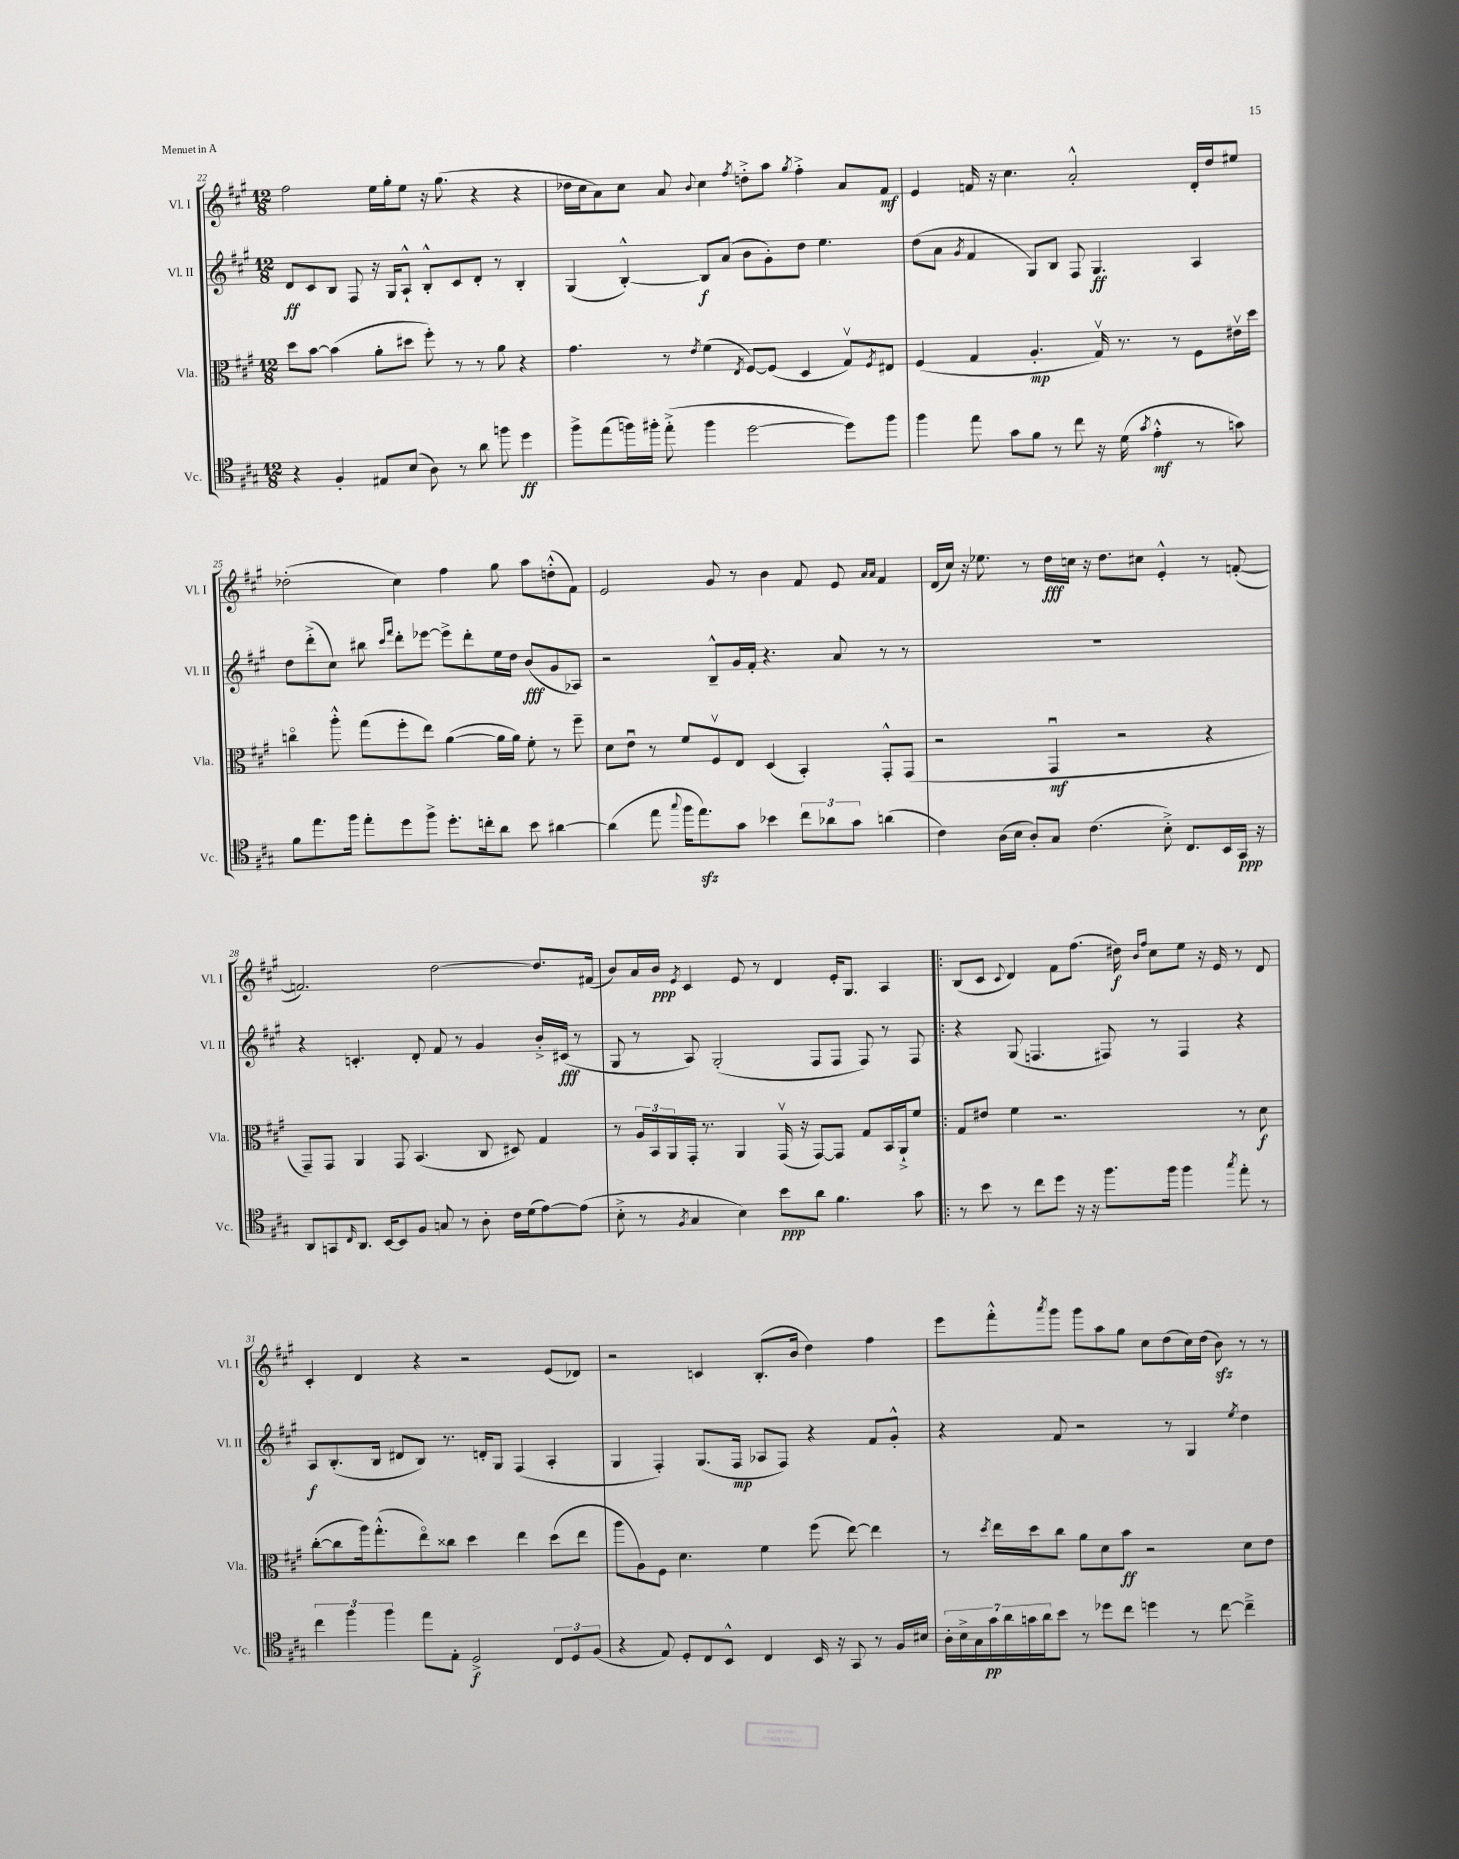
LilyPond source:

<<
\new StaffGroup <<
\new Staff = "s0" \with { instrumentName = "Vl. I" shortInstrumentName = "Vl. I" } {
    \clef treble \key a \major \numericTimeSignature \time 12/8
    fis''2 e''16 gis''16-. e''8 r16 gis''8.( r4 r4 |
    des''16 cis''16 a'8) cis''8 a'8 \appoggiatura { b'8 } cis''4 \acciaccatura { fis''8 } d''8-.-> a''8 \acciaccatura { gis''8 } fis''4-.-> a'8 fis'8\mf |
    e'4 f'16 r16 cis''4. a'2-.-^ d'16-. d''16 eis''8 |
    des''2-.( cis''4) fis''4 gis''8 a''8 d''8-.-^( fis'8) |
    e'2 gis'8 r8 b'4 fis'8 e'8 \grace { a'16 a'16 } fis'4 |
    d'16( cis''16) r16 ees''8. r8 d''16\fff c''16 r16 d''8. cis''8 e'4-.-^ r8 f'8~-.( |
    f'2.) d''2~ d''8. fis'16( |
    b'8) a'16 b'16\ppp \acciaccatura { e'8 } cis'4 e'8 r8 d'4 e'16-. gis8. a4 |
    \bar ".|:" b8( cis'8 \appoggiatura { cis'8 } d'4) fis'8 fis''8.( dis''16\f) \grace { b'16 fis''16 } cis''8 e''8 r16 e'16 r8 d'8 |
    cis'4-. d'4 r4 r2 e'8( des'8) |
    r2 c'4 b8.-.( b'16 d''4) fis''4 |
    e'''8 fis'''8-.-^ \acciaccatura { a'''8 } gis'''8 gis'''8 a''8 gis''8 cis''8 d''8( cis''16) d''16( b'8\sfz) r8 r8 \bar "|." |
}
\new Staff = "s1" \with { instrumentName = "Vl. II" shortInstrumentName = "Vl. II" } {
    \clef treble \key a \major \numericTimeSignature \time 12/8
    d'8\ff cis'8 b8 fis8 r16 gis16 a8-!-^ b8-.-^ cis'8 d'8-. r8 b4-. |
    gis4( b4~-.-^) b8\f a'8( b'8 gis'8-.) d''8 e''4. |
    d''8( a'8 \acciaccatura { gis'8 } fis'4 gis8) b8 fis8 gis4.\ff a4 |
    d''8 d'''8-.->( cis''8) bis''8 \grace { cis'''16 fis'''16 } d'''8-. ees'''8~ ees'''8-> d'''8-. e''16 d''16 b'8\fff( gis'8 aes8) |
    r2 b8---^ gis'16 fis'16-. r4. a'8 r8 r8 |
    R1. |
    r4 c'4.-. d'8-. fis'8 r8 gis'4 b'16-.-> cis'16\fff( r8 |
    gis8 r8 a8) gis2-.( fis8 fis8 fis8) r8 fis8 |
    \bar ".|:" r4 gis8( f4. fis8) r8 fis4 r4 |
    a8\f b8.-.( b16 dis'8 b8) r8. d'16-. gis8 fis4( a4-. |
    gis4 fis4-.) gis8.( fis16\mp aes8 fis8) r4 fis'8 gis'8-.-^ |
    r4 fis'8 r2 r8 gis4 \acciaccatura { e''8 } d''4 \bar "|." |
}
\new Staff = "s2" \with { instrumentName = "Vla." shortInstrumentName = "Vla." } {
    \clef alto \key a \major \numericTimeSignature \time 12/8
    d''8 b'8~ b'4( a'8-. dis''8 fis''8-.) r8 r8 a'8 r4 |
    gis'4. r8 \acciaccatura { e'8 } fis'4( \acciaccatura { e8 } fis8~) fis8( d4 gis8\upbow) \acciaccatura { fis8 } eis8 |
    fis4( gis4 a4.-.\mp gis16\upbow) r8. r8 fis8 eis'16\upbow d''16 |
    c''4\flageolet a''8-.-^ gis''8( fis''8-. e''8) a'4~( a'16 a'16) fis'8-. r8 fis''8-- |
    d'8 e'8\downbow r8 fis'8 fis8\upbow e8 d4( b,4-.) gis,8-.-^ gis,8( |
    r2 gis,4\downbow\mf r2 r4 |
    gis,8--) gis,8 a,4 gis,8 b,4.( cis8 dis8) gis4 |
    r8 \tuplet 3/2 { a16 b,16 a,16 } gis,16-. r8. a,4 gis,16\upbow( r16 gis,8~) gis,8 gis8 b,16 a,16-!-> fis'8 |
    \bar ".|:" gis8 eis'8 fis'4 r2. r8 d'8\f |
    cis''8~-.( cis''8 a''16) gis''8.-.-^( e''8\flageolet) cisis''8 d''4 e''4 d''8( e''8 |
    a''8 a8) fis8 d'4. fis'4 fis''8( e''8~) e''4 |
    r8 \acciaccatura { d''8 } e''16 d''16 cis''8 a'8 d'8 b'8\ff r2 d'8 e'8 \bar "|." |
}
\new Staff = "s3" \with { instrumentName = "Vc." shortInstrumentName = "Vc." } {
    \clef tenor \key a \major \numericTimeSignature \time 12/8
    r4 fis4-. eis8 b8( a8) r8 a'8 f''8 d''4\ff |
    fis''8-> e''8( f''16) fis''16-. e''8-.->( fis''4 d''2~ d''8) fis''8 |
    fis''4 e''8 gis'8 fis'8 r8 cis''8 r16 d'16( \acciaccatura { gis'8 } e'4-.-^\mf r8 g'8) |
    fis'8 e''8. fis''16 e''8-. d''8 fis''8-> d''8.-. c''16-. a'8 b'8 ais'4~ |
    ais'4( e''8 \appoggiatura { gis''8 } fis''16 e''8.\sfz) gis'8 bes'4 \tuplet 3/2 { cis''8 aes'8 gis'8 } a'4( |
    cis'4) a16( b16 a8-.) gis8 cis'4.( b8-.->) cis8. b,16 gis,16\ppp r16 |
    a,8 g,8 \grace { cis16 } a,8. b,16~ b,8 fis8 g8 r8 a8-. cis'16 d'16( e'8~) e'8( |
    b8-.-> r8 \acciaccatura { fis8 } gis4 b4) b'8\ppp a'8 fis'4. gis'8 |
    \bar ".|:" r8 b'8 r8 cis''8 d''8 r16 r16 fis''8. fis''16 fis''4 \acciaccatura { gis''8 } e''8-. r8 |
    \tuplet 3/2 { cis''4 fis''4 fis''4 } e''8 e8-. d2->\f \tuplet 3/2 { cis8 d8 fis8( } |
    r4 e8) d8-. cis8 b,8-^ cis4 b,16 r16 gis,8 r8 fis16 bis16 |
    \tuplet 7/4 { a16-. b16-> gis16 gis'16\pp a'16 g'16 a'16 } b'8 r8 des''8 cis''8 d''4 r8 cis''8~ cis''4---> \bar "|." |
}
>>
>>
\layout { \context { \Score currentBarNumber = #22 } }
